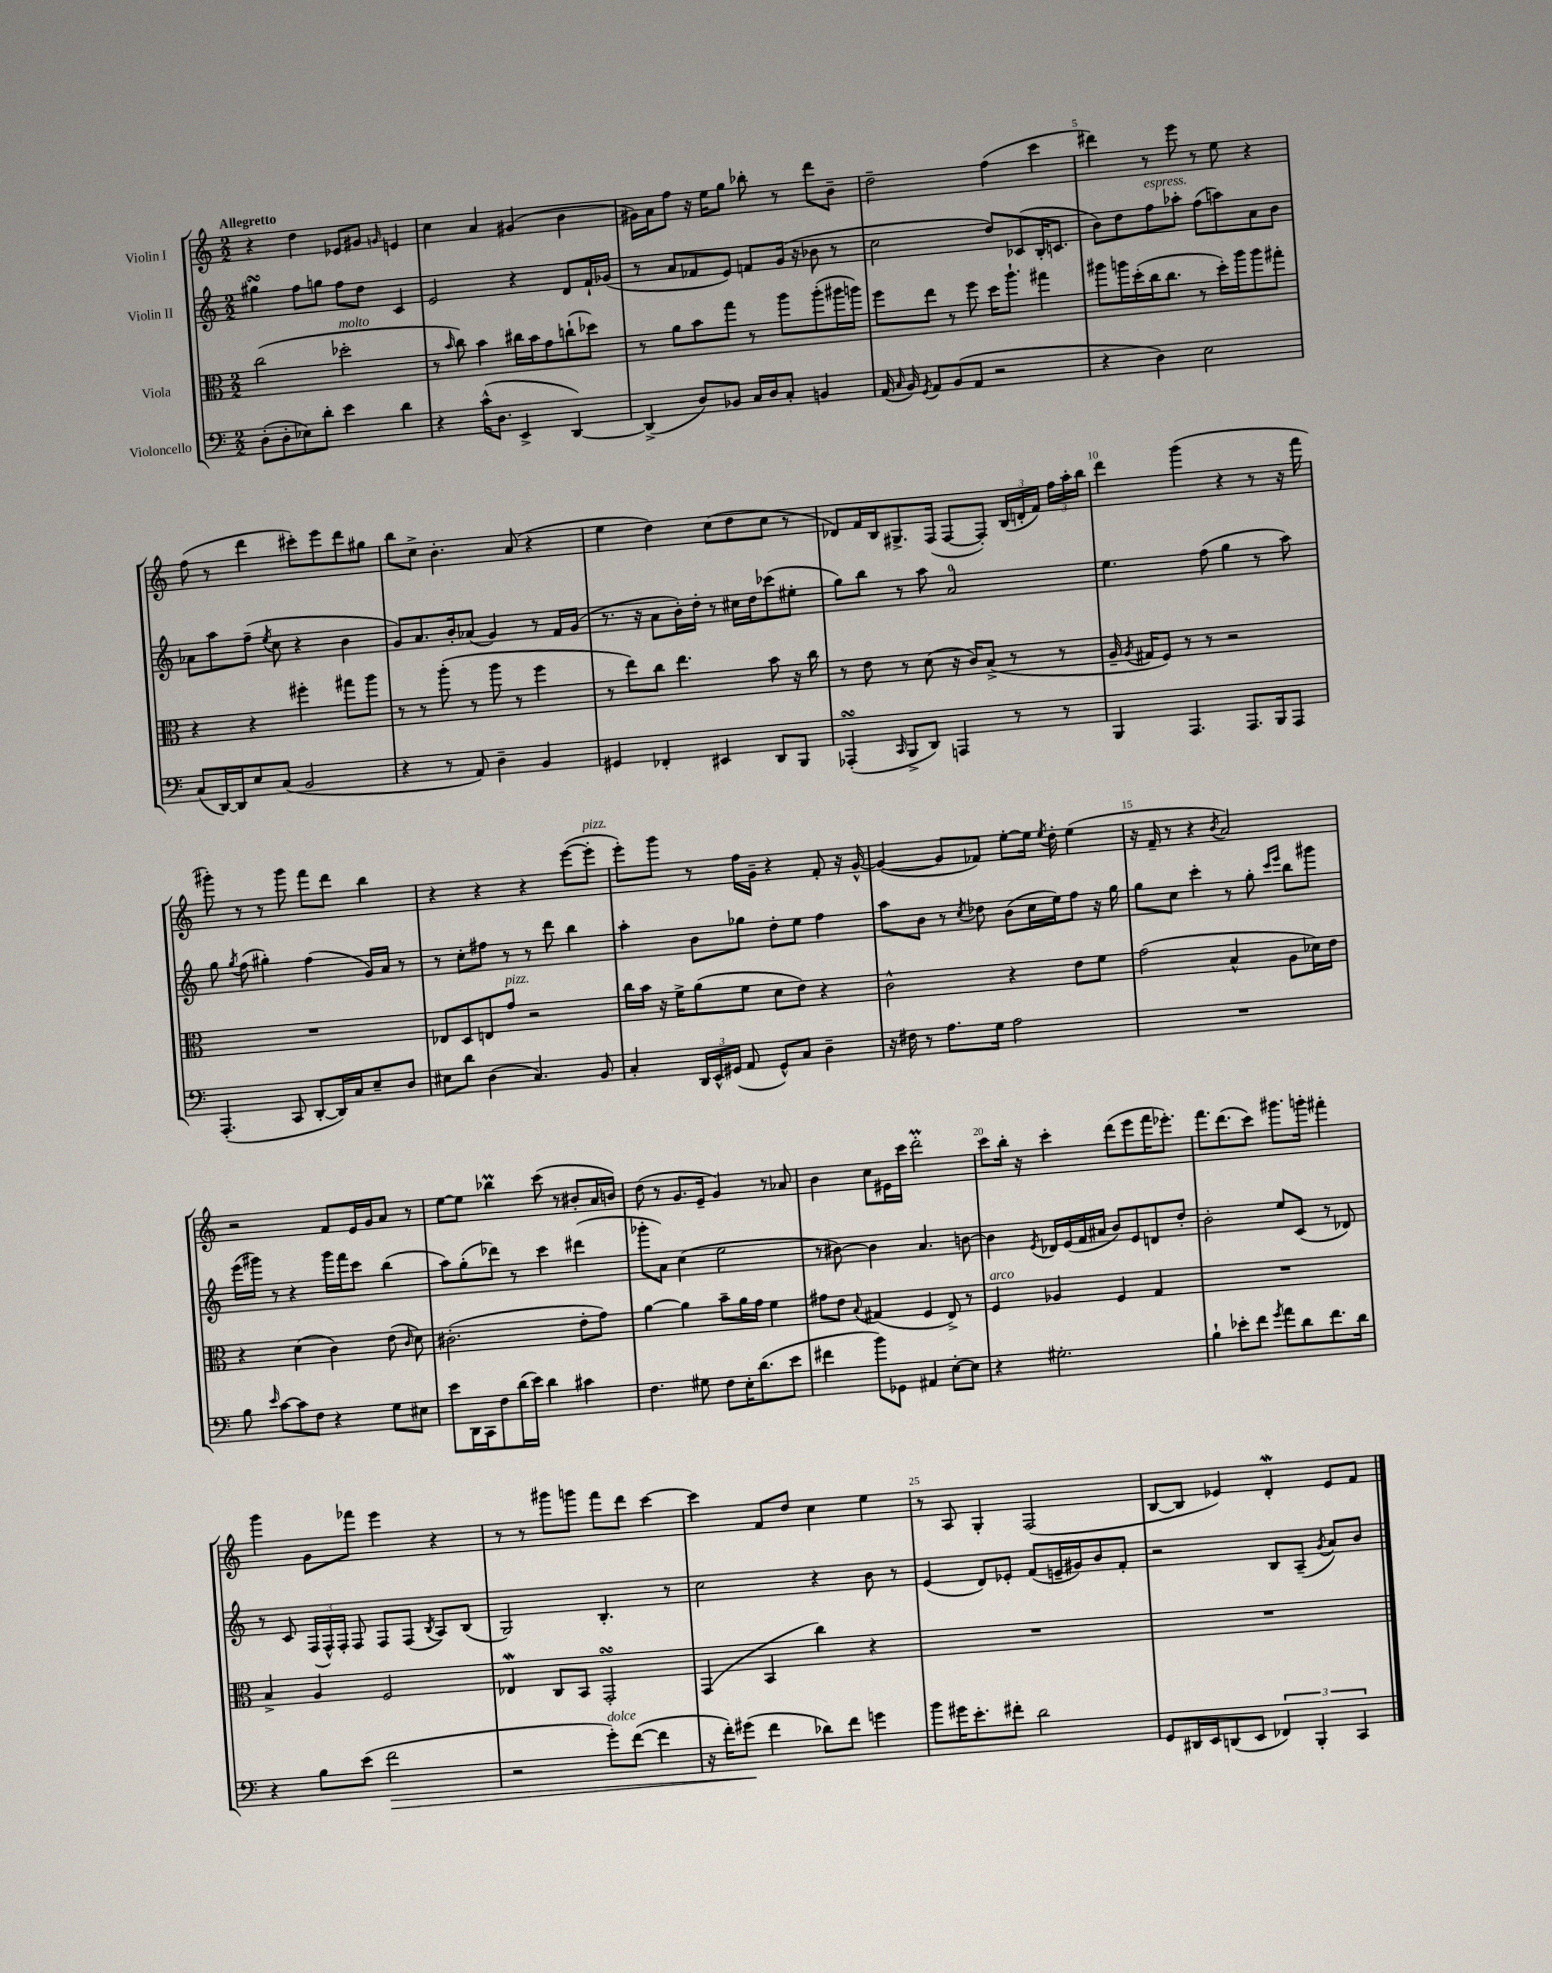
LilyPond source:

<<
\new StaffGroup <<
\new Staff = "s0" \with { instrumentName = "Violin I" } {
    \clef treble \key c \major \numericTimeSignature \time 2/2 \tempo "Allegretto"
    \autoBeamOff r4 d''4 ees'8[ gis'8] \grace { g'16 } e'4 |
    c''4 a'4 gis'4( b'4 |
    gis'16[) a'16 f''8] r16 e''16[ g''8] bes''8-. r8 d'''8[ b'8]-- |
    d''2-- f''4( c'''4 |
    dis'''4) r8 e'''8 r8 e''8 r4 |
    f''8( r8 d'''4 cis'''8[-.) e'''8 d'''8 gis''8] |
    b''8[ c''8]-> b'4.-. a'8( r4 |
    e''4 d''4) c''8[( d''8 c''8] r8 |
    des'8[) f'16 b16 gis8.-> f16]( f8[~ f8]-.) \tuplet 3/2 { b16[( d'16-. f'16]) } \tuplet 3/2 { f''16[ a''16-. b''16] } |
    d'''4 g'''4( r4 r8 r16 f'''16 |
    gis'''8-.) r8 r8 gis'''8 f'''8[ d'''8] b''4 |
    r4 r4 r4 e'''8[~( e'''8]-.^\markup { \italic "pizz." } |
    e'''8[-.) g'''8] r8 f''16[ g'16]-- r4 f'8-. r16 g'16~-^ |
    g'4~( g'8[ fes'8]) e''8[~-. e''16] \acciaccatura { e''8 } d''16-. e''4( |
    r16 f'16-- r8 r4 \acciaccatura { b'8 } a'2) |
    r2 f'8[ e'16 g'16 a'8] r8 |
    e''8[~ e''8] bes''4\prall c'''8( r8 bis'8[-. a'16 b'16]) |
    d''8( r8 g'8.[ e'16]-- g'4) r8 aes'8 |
    b'4 c''8[ eis'16 c'''16] d'''2-.\prall |
    c'''8[ b''16]-. r16 c'''4-. d'''8[( e'''8 f'''16 ees'''8.]-.) |
    f'''8.[ d'''8.( c'''8]) gis'''8.[ g'''16]-. fis'''4-. |
    g'''4 g'8[ fes'''8] e'''4 r4 |
    r8 r8 gis'''8[ g'''8] f'''8[ d'''8] c'''4~ |
    c'''4 f'8[ d''8] c''4 e''4 |
    r8 a8 g4-. f2( |
    b8[~ b8] ees'4) d'4-.\mordent ees'8[ f'8] \bar "|." |
}
\new Staff = "s1" \with { instrumentName = "Violin II" } {
    \clef treble \key c \major \numericTimeSignature \time 2/2
    \autoBeamOff gis''4\turn f''8[ g''8] f''8[ d''8] c'4 |
    e'2 r4 d'8[ f'16-! ges'16]( |
    r8 a'8[ fes'8 e'8]) f'8[ g'16]( r16 bes'8 r8 |
    c''2 d''8[) ces'8( b16-. c'8.] |
    b'8[) d''8 f''8^\markup { \italic "espress." } aes''8]-. f''8[( a''8) a'8 b'8] |
    aes'8[ a''8 f''8]--( \acciaccatura { e''8 } c''8 r4 b'4 |
    g'8[) a'8. b'16-. aes'8]( g'4) r8 f'16[ g'16]( |
    r8. r16 a'8[ b'16-.) d''16]-. r8 cis''16[ d''16 ces'''8( eis''8]-. |
    g''8[) b''8] r8 a''8 a'2-0 |
    e''4. f''8( g''4 r8 a''8) |
    g''8 \acciaccatura { g''8 } f''8( gis''4-.) f''4( g'16[) a'16] r8 |
    r8 c''8[-. fis''8] r8 r8 d'''8 b''4 |
    a''4-. b'8[ ges''8] d''8[-. e''8] f''4 |
    a''8[ b'8] r8 \acciaccatura { c''8 } des''8 b'8[( c''16 e''16) f''8] r16 g''16 |
    g''8[ c''8] c'''4-. r8 g''8-. \grace { c'''16[ e'''16] } b''8[ gis'''8] |
    e'''16[( gis'''16]) r8 r4 gis'''16[ f'''16 c'''8] b''4( |
    a''8[) g''8-.( des'''8]) r8 c'''4 dis'''4( |
    ges'''8[-. a'8]) c''4( e''2 |
    r8 bis'8~) bis'4 a'4. b'8~ |
    b'4 \acciaccatura { e'8 } des'16[ e'16( f'16 ais'16] b'8[) e'8 d'8 d''8]-. |
    b'2-. e''8[ c'8]( r8 des'8) |
    r8 c'8 \tuplet 3/2 { f16[( f16-^) f16]-. } f8 f8[ f8]( \acciaccatura { b8 } a8[) b8]( |
    g2) b4.-. r8 |
    c''2 r4 b'8 r8 |
    e'4( d'8[) ees'8]-. f'8[( e'16-- gis'16) b'8 f'8]-. |
    r2 b8[ a8]--( \acciaccatura { g'8 } a'8[) b'8] \bar "|." |
}
\new Staff = "s2" \with { instrumentName = "Viola" } {
    \clef alto \key c \major \numericTimeSignature \time 2/2
    \autoBeamOff c''2( des''2-.^\markup { \italic "molto" } |
    r8 \grace { b'16 } c''8) b'4 cis''16[ b'16 g'8 c''8-!( des''8]) |
    r8 a'8[ b'8 g''8] r8 a''8[ a''8-.( ais''16 a''16]) |
    f''8[ e''8] r8 f''8 d''16[ a''8.]-! gis''4 |
    ais''8[ a''16 d''16-.( c''16 c''8.] r8 d''16[-.) a''16 a''8 gis''8]-. |
    r4 r4 fis''4-. gis''8[ a''8] |
    r8 r8 a''8-.( r8 a''8 r8 f''4 |
    r8 e''8[) c''8] e''4. b'8 r16 c''16 |
    r8 e'8 r8 d'8( r16 c'16[) b8]->( r8 r8 |
    a16-- \acciaccatura { a8 } gis16[ f8]) r8 r8 r2 |
    R1 |
    ees8[ d8 e8 g'8]^\markup { \italic "pizz." } r2 |
    c''16[ b'16] r16 f'16[-> a'8( f'8] d'8[ e'8]) r4 |
    c'2-^ r4 e'8[ f'8] |
    g'2( b4-^ a8[ des'16) e'16] |
    r4 d'4( c'4) e'8( \grace { c'16 } d'8) |
    cis'2.-.( e'8[-. g'8]) |
    a'4~ a'4 b'8[-- a'16 g'16] f'4 |
    gis'8[ e'8] \appoggiatura { b8 } gis4( f4 e8->) r8 |
    f4^\markup { \italic "arco" } aes4 f4 g4 |
    R1 |
    b4-> a4 f2 |
    ees4\mordent c8[ b,8] g,2-.\turn |
    g,4( b,4 c''4) r4 |
    R1 |
    R1 \bar "|." |
}
\new Staff = "s3" \with { instrumentName = "Violoncello" } {
    \clef bass \key c \major \numericTimeSignature \time 2/2
    \autoBeamOff d8[-.( d8-. ees8) d'8]-. e'4 d'4 |
    r4 c'16[-^( d8.] e,4-> d,4~) |
    d,4->( d8[) bes,8] c16[ d16 c8]-. b,4 |
    a,16( \grace { c16 } b,16) \acciaccatura { g,8 } a,8[ b,8( a,8] r2 |
    r4 d4) e2 |
    c8[( d,16~) d,16 e8 c8]( b,2 |
    r4 r8 a,8) d4-- b,4 |
    gis,4 fes,4-. eis,4 d,8[ b,,8] |
    aes,,4-.\turn( \grace { c,16 } b,,8[-> d,8]) a,,4 r8 r8 |
    b,,4 a,,4. a,,8.[ b,,16 a,,8] |
    a,,4.-.( c,8 d,8[~-. d,16) c16 e8-- d8] |
    eis8[ d'8] d4( c4.) b,8 |
    c4-. \tuplet 3/2 { d,16[ e,16-^ gis,16]( } a,8 gis,8[-^) c8] d4-- |
    r16 fis16 r8 a8.[ g16] a2 |
    R1 |
    b8 \grace { e'16 } c'8[~ c'8 f8] r4 g8[ eis8] |
    e'8[ d,16 c,16 f8 d'16( e'16]) d'4 cis'4 |
    f4. gis8 f8[ e16-. d'8.( e'8] |
    fis'4 b'8[) ges,8] ais,4 e8[~-. e8] |
    r4 gis2.-. |
    b4-! ees'8[-. f'8] \acciaccatura { g'8 } a'8[ d'8 f'8. d'16] |
    r4 b8[ e'8]( f'2\> |
    r2 g'8[-.^\markup { \italic "dolce" }) f'8]~( f'4 |
    r16 f'16[-.) gis'8]\!( f'4 des'8[) f'8] g'4 |
    b'8[ gis'16 e'8.-. fis'8]-. d'2 |
    g,8[ dis,16 e,16 d,8( e,8] \tuplet 3/2 { fes,4) b,,4-. c,4 } \bar "|." |
}
>>
>>
\layout { \context { \Score \override BarNumber.break-visibility = ##(#f #t #t) barNumberVisibility = #(every-nth-bar-number-visible 5) } }
